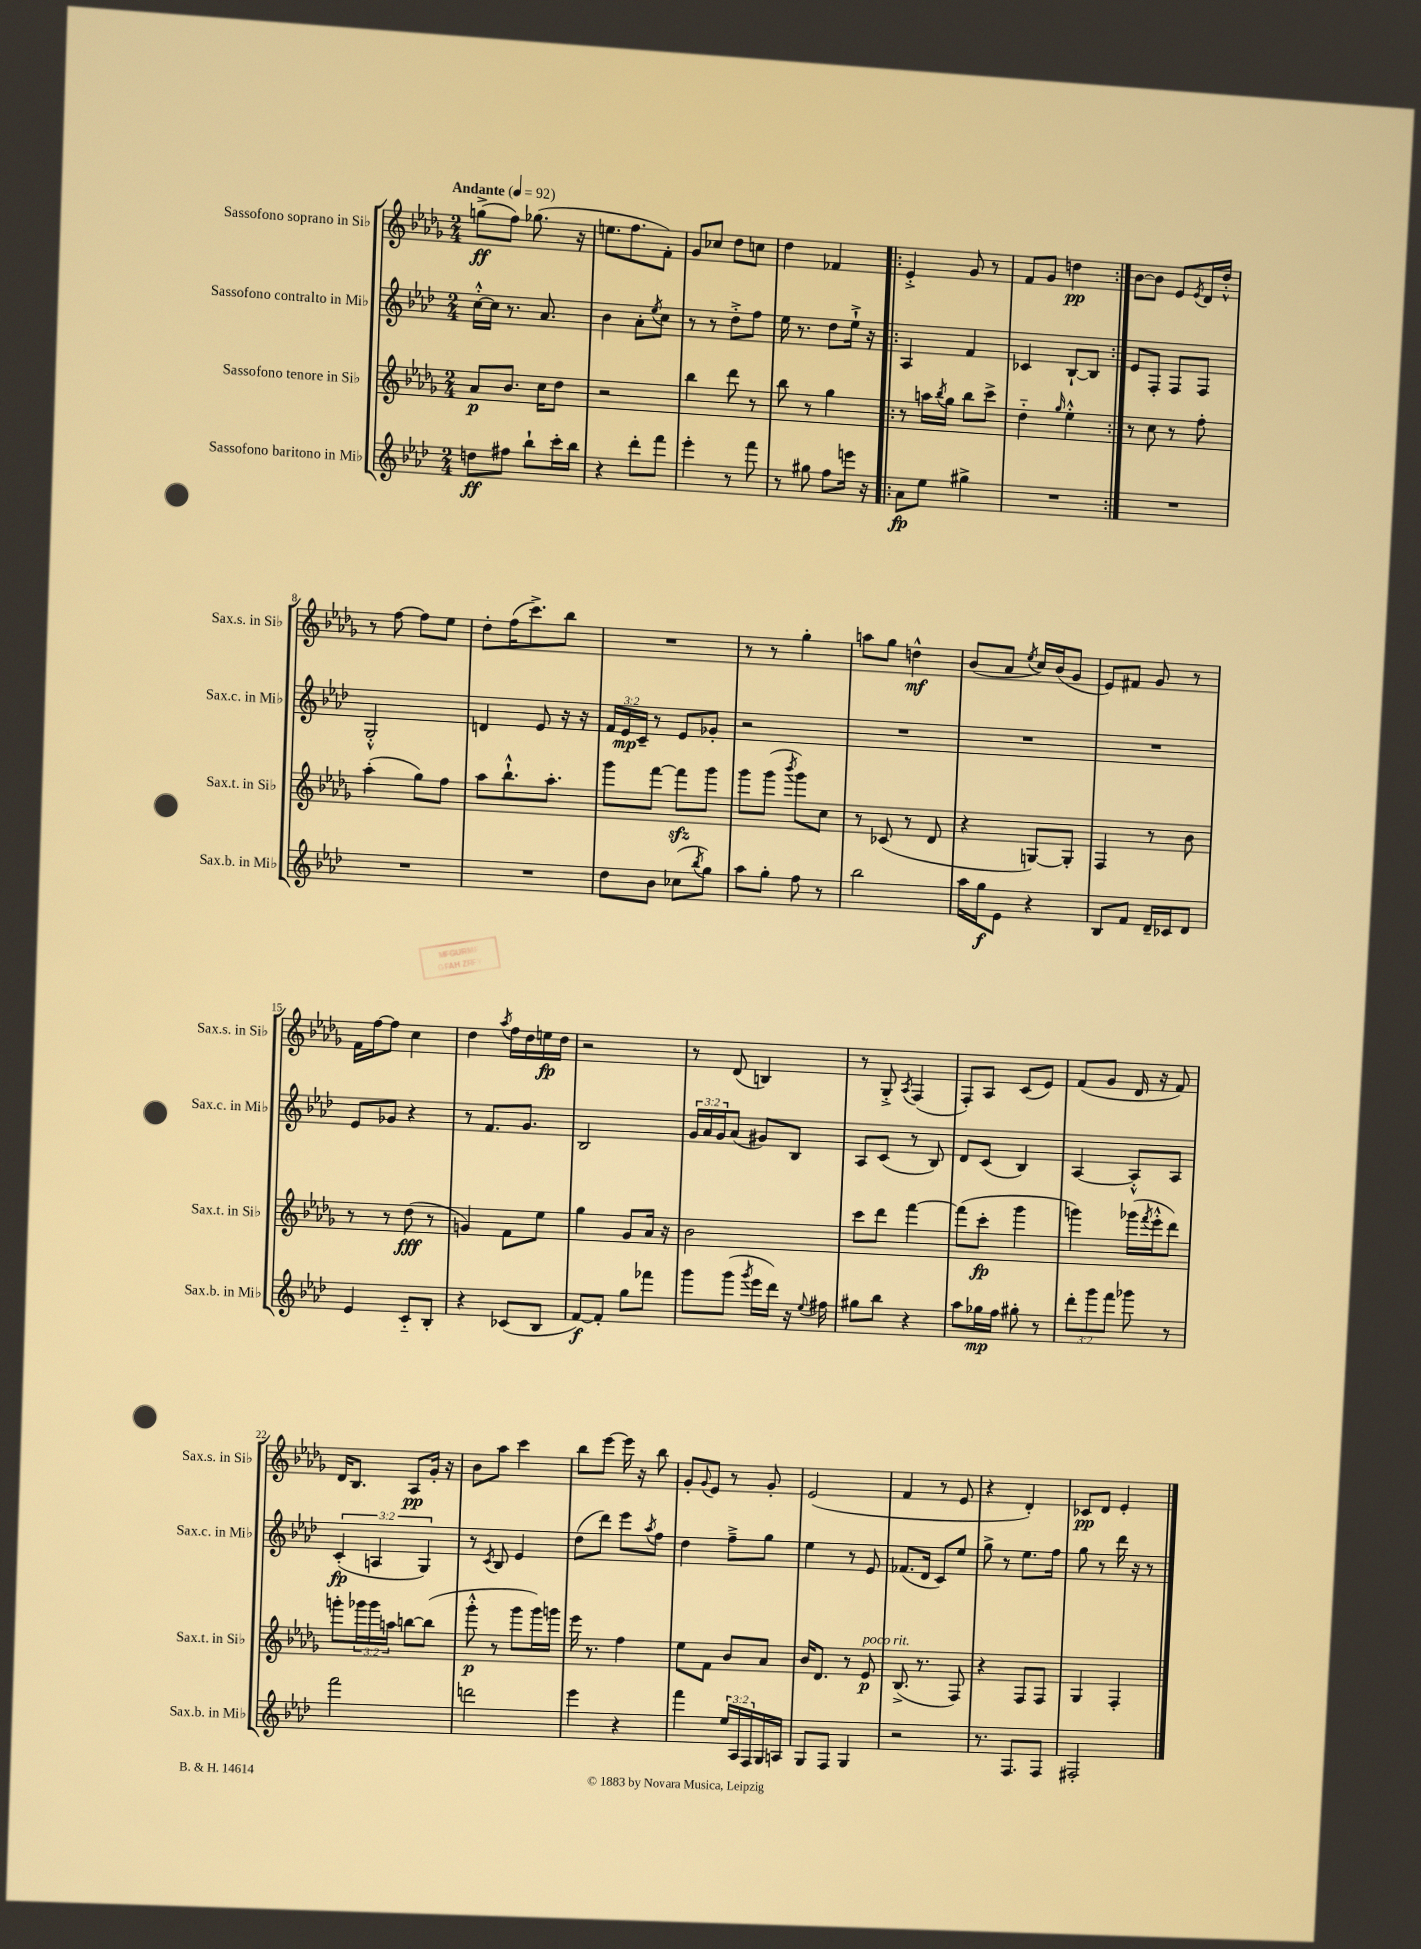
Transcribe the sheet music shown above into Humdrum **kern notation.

**kern	**kern	**kern	**kern
*staff4	*staff3	*staff2	*staff1
*clefG2	*clefG2	*clefG2	*clefG2
*k[b-e-a-d-]	*k[b-e-a-d-g-]	*k[b-e-a-d-]	*k[b-e-a-d-g-]
*M2/4	*M2/4	*M2/4	*M2/4
*MM92	*MM92	*MM92	*MM92
8dd	8a-	[16cc'^^	(8gg^
.	.	16cc]	.
8ff#	8.b-	8.r	8ff)
8bb-`	.	.	(8.gg-
.	16cc	8.a-	.
16ccc'	8dd-	.	.
16bb-	.	.	16r
=	=	=	=
4r	2r	4b-	8.ee
.	.	.	8.ff
8ddd-'	.	8a-'	.
.	.	8qee-	.
8fff	.	8cc	8f')
=	=	=	=
4eee-'	4bb-	8r	8g-
.	.	8r	8cc-
8r	8ddd-	8dd-'^	8dd-
8fff	8r	8ff	8cc
=	=	=	=
8r	8bb-	16ee-	4dd-
.	.	8.r	.
8gg#	8r	.	.
8ff	4gg-	8dd-	4f-
16eee	.	16ee-`^	.
16r	.	16r	.
=!|:	=!|:	=!|:	=!|:
8a-	8r	4A-	4e-'^
8ee-	16aa	.	.
.	8qbb-	.	.
.	16gg-	.	.
4gg#^	8bb-	4f	8g-
.	8ccc^	.	8r
=	=	=	=
2r	4dd-'~	4c-	8f
.	.	.	8g-
.	16qqgg-	.	.
.	4ee-'^^	[8B-`	4dd
.	.	8B-]	.
=:|!	=:|!	=:|!	=:|!
2r	8r	8e-	[8b-
.	8cc	8F'	8b-]
.	8r	8F	8e-
.	.	.	8qe-
.	8ff'	8F	16d-
.	.	.	16dd-'^^
=	=	=	=
2r	(4aa-'	2G'^^	8r
.	.	.	[8ff
.	8gg-)	.	8ff]
.	8ff	.	8ee-
=	=	=	=
2r	8aa-	4d	8dd-'
.	8.bb-`^^	.	(16ff
.	.	.	8.ccc^)
.	.	8e-	.
.	8.aa-'	.	.
.	.	16r	8bb-
.	.	16r	.
=	=	=	=
8dd-	8ggg-	24f	2r
.	.	24e-	.
.	.	24c~	.
8b-	[8fff	8r	.
(8cc-	8fff]	8e-	.
8qbb-	.	.	.
8gg)	8ggg-	8g-'	.
=	=	=	=
8aa-	8ggg-	2r	8r
8gg'	(8ggg-	.	8r
.	8qbbb-	.	.
8ff	8ggg-)	.	4gg-'
8r	8cc	.	.
=	=	=	=
2bb-	8r	2r	8aa
.	(8c-	.	8gg-
.	8r	.	4dd^^
.	8d-	.	.
=	=	=	=
16aa-	4r	2r	(8b-
16gg	.	.	.
8e-	.	.	8a-
.	.	.	8qee-
4r	[8G)	.	16cc)
.	.	.	(16b-
.	8G']	.	8g-
=	=	=	=
8B-	4F	2r	8e-)
8f	.	.	8f#
16d-~	8r	.	8g-
16c-	.	.	.
8d-	8b-	.	8r
=	=	=	=
4e-	8r	8e-	16f
.	.	.	[16ff
.	8r	8g-	8ff]
8c'~	(8dd-	4r	4cc
8B-'	8r	.	.
=	=	=	=
4r	4g)	8r	4dd-
.	.	8.f	.
.	.	.	8qaa-
(8c-	8f	.	16ff
.	.	8.g	16dd-
8B-	8ee-	.	16ee
.	.	.	16dd-
=	=	=	=
[8f)	4gg-	2B-	2r
8f']	.	.	.
8gg	8g-	.	.
8fff-	16a-	.	.
.	16r	.	.
=	=	=	=
8ggg	2b-	24g	8r
.	.	24a-	.
.	.	24g	.
(8ggg	.	(8a-	(8d-
8qggg	.	.	.
16eee-	.	8g#)	4B)
16ddd-)	.	.	.
16r	.	8B-	.
8qqee-	.	.	.
16ff#	.	.	.
=	=	=	=
8gg#	8ccc	8A-	8r
8bb-	8ddd-	(8c	8G-'^
.	.	.	8qA-
4r	[4fff	8r	(4F
.	.	8B-)	.
=	=	=	=
8aa-	(8fff]	8d-	8F')
16gg-	8ccc'	(8c	8A-
16ff	.	.	.
8gg#'	4ggg-	4B-)	(8c
8r	.	.	8e-)
=	=	=	=
12ddd-'	4ggg)	[4A-	(8f
12ggg	.	.	.
.	.	.	8g-
12fff	.	.	.
8ggg-	(16ggg-	8A-'^^]	16d-
.	8qfff	.	.
.	16eee-'^^	.	16r
8r	8ddd-)	8A-	8f)
=	=	=	=
2fff	8ggg'	(6c'	16d-
.	.	.	8.B-
.	24ggg-	.	.
.	24ggg-	6A	.
.	24aa	.	.
.	[8bb	.	8A-
.	.	6G)	.
.	(8bb]	.	16g-'
.	.	.	16r
=	=	=	=
2ddd	8ggg-'^^	8r	8b-
.	.	8qc	.
.	8r	8B-	8aa-
.	8ggg-	4e-	4ccc
.	16ggg-)	.	.
.	16ggg	.	.
=	=	=	=
4eee-	16eee-	(8dd-	8bb-
.	8.r	.	.
.	.	8ddd-)	[8eee-
4r	4ff	8eee-	16eee-]
.	.	.	16r
.	.	8qaa-	.
.	.	8ff	8bb-
=	=	=	=
4fff	8ee-	4dd-	8g-'
.	.	.	8qqg-
.	8f	.	8e-
24ee-	8b-	8ff~^	8r
24A-	.	.	.
24F	.	.	.
16G	8a-	8gg	8g-'
16A	.	.	.
=	=	=	=
8G	16b-	4ee-	(2e-
.	8.d-	.	.
8F	.	.	.
4G	8r	8r	.
.	8e-	8e-	.
=	=	=	=
2r	(8.B-^	(8.f-	4f
.	8.r	16d-	.
.	.	8c)	8r
.	8F)	8ee-	8e-
=	=	=	=
8.r	4r	8gg^	4r
.	.	8r	.
8.F	.	.	.
.	8F	8.ee-	4d-')
8F	8F	.	.
.	.	16ff	.
=	=	=	=
2F#'	4G-	8gg	8c-
.	.	8r	8d-
.	4F'	16ddd-	4e-'
.	.	16r	.
.	.	8r	.
==	==	==	==
*-	*-	*-	*-
